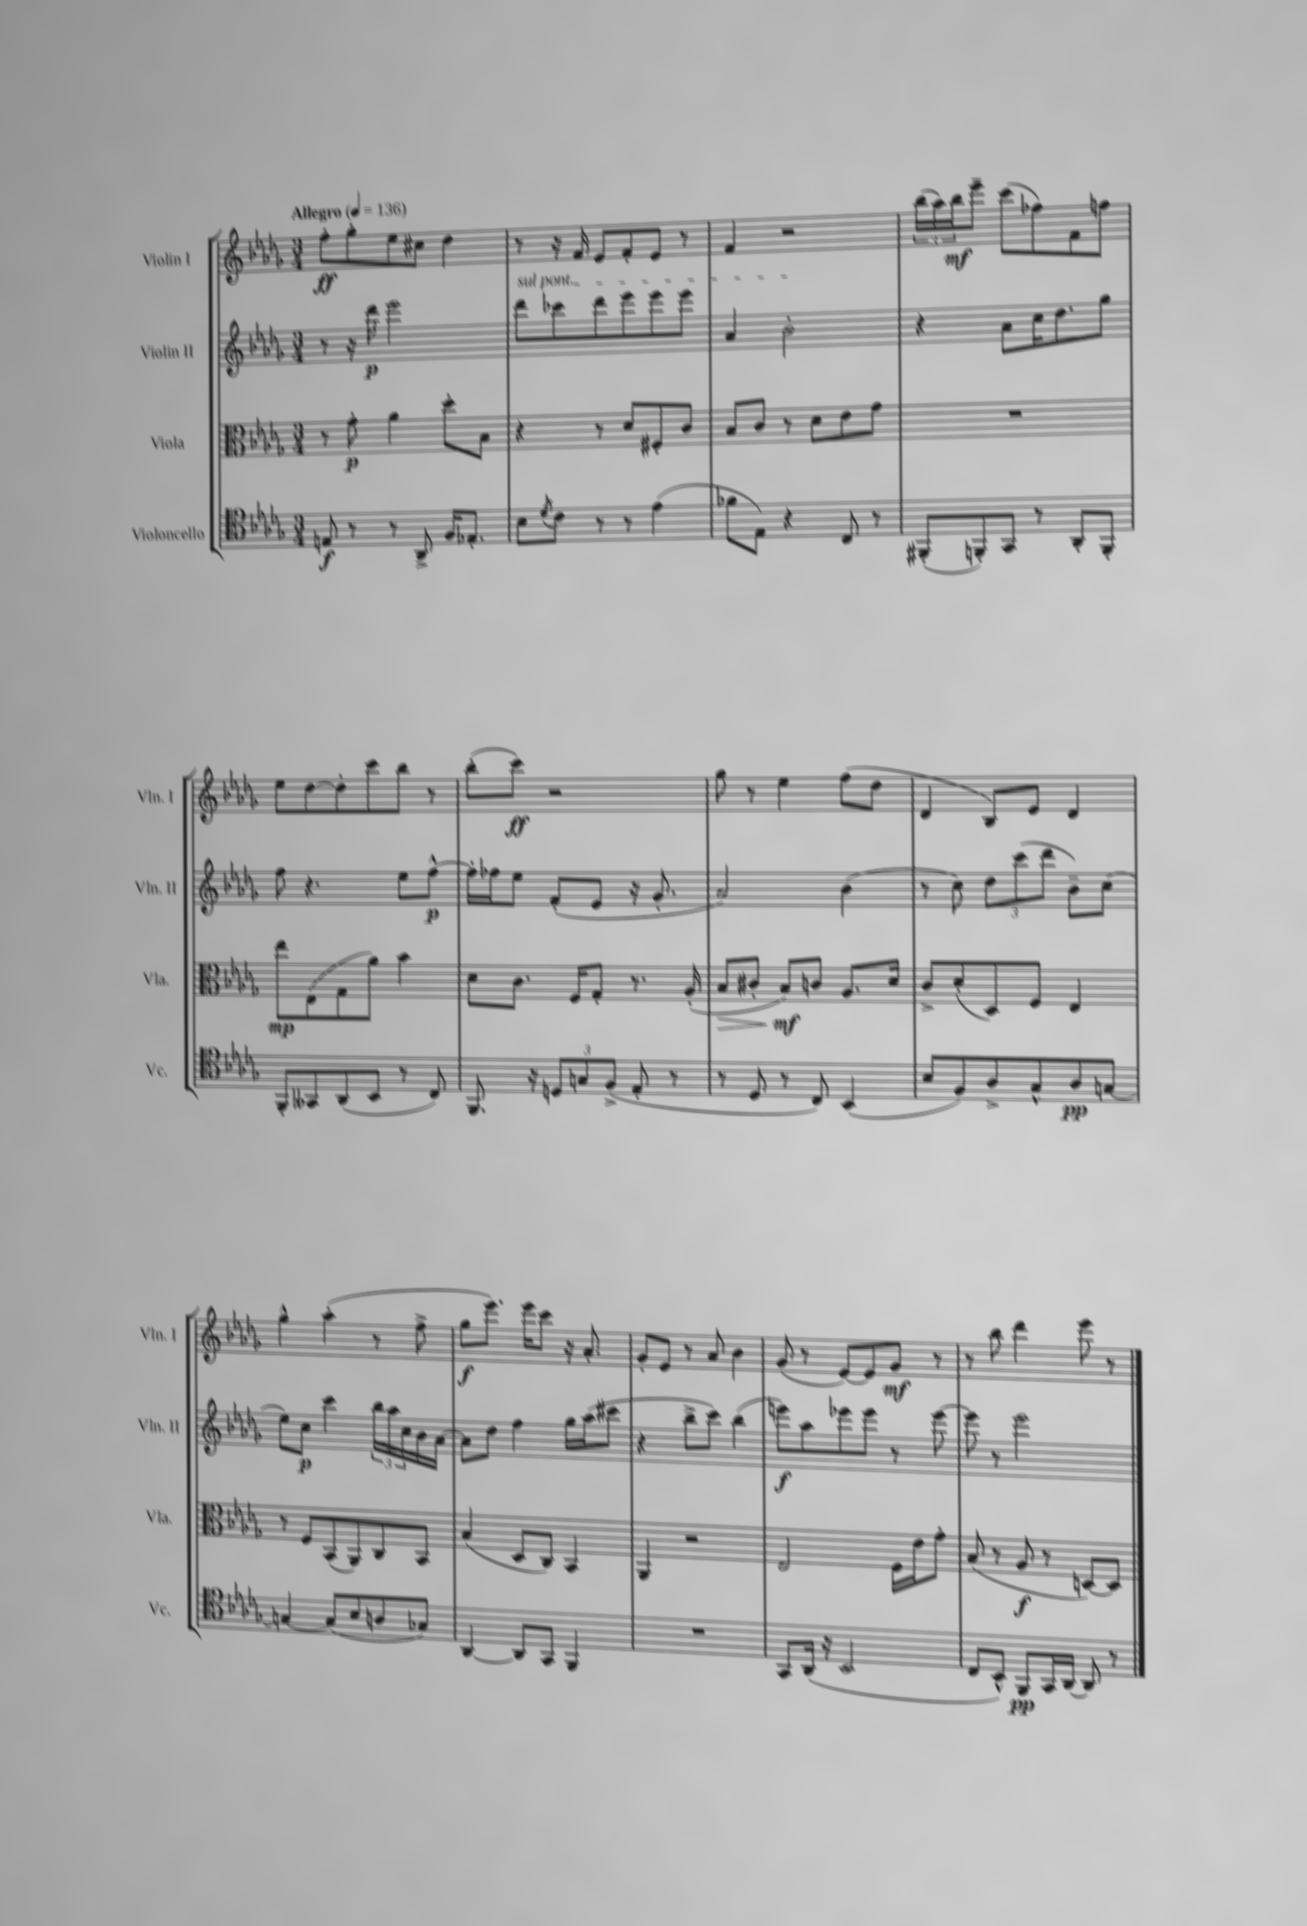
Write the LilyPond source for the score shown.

<<
\new StaffGroup <<
\new Staff = "s0" \with { instrumentName = "Violin I" shortInstrumentName = "Vln. I" } {
    \clef treble \key des \major \numericTimeSignature \time 3/4 \tempo "Allegro" 4 = 136
    f''8-.\ff ges''8-. ees''8 cis''8 des''4 |
    r8 r16 f'16 ees'8 f'8-. ees'8 r8 |
    f'4 r2 |
    \tuplet 3/2 { bes''16( aes''16) bes''16\mf } ees'''8-- c'''8( fes''8) f'8 f''8 |
    ees''8 des''8~ des''8-. c'''8 bes''8 r8 |
    bes''8-.( c'''8\ff) r2 |
    ges''8 r8 ees''4 f''8( des''8 |
    des'4 bes8) ees'8 des'4 |
    ges''4-^ aes''4-.( r8 f''8-> |
    ges''8\f ees'''8.) ees'''16 c'''8 r16 aes'8.-. |
    ges'8-. ees'8 r8 aes'8 bes'4 |
    ges'8( r8 ees'8~) ees'8 ges'8\mf r8 |
    r8 bes''8 des'''4 ees'''8 r8 \bar "|." |
}
\new Staff = "s1" \with { instrumentName = "Violin II" shortInstrumentName = "Vln. II" } {
    \clef treble \key des \major \numericTimeSignature \time 3/4
    r8 r16 des'''16\p ees'''2 |
    \once \override TextSpanner.bound-details.left.text = \markup { \italic "sul pont." } des'''8\startTextSpan ces'''8 des'''8 ees'''8 ees'''8 ees'''8 |
    aes'4 bes'2-.\stopTextSpan |
    r4 aes'8 c''16 des''8. ges''8 |
    f''8 r4. ees''8 f''8~-^\p |
    f''16-. fes''16 ees''8 f'8-.( ees'8 r16 ges'8.-. |
    aes'2) bes'4( |
    r8 c''8) \tuplet 3/2 { des''8 c'''8( des'''8 } bes'8--) c''8( |
    ees''8) c''8\p c'''4 \tuplet 3/2 { bes''16 aes''16 c''16 } bes'16 aes'16~ |
    aes'8 des''8 f''4 ges''16 aes''16( cis'''8 |
    r4 bes''8-> c'''8) bes''4( |
    e'''8\f) aes''8 ees'''8 ees'''8 r8 ees'''8~ |
    ees'''8 r8 ees'''2 \bar "|." |
}
\new Staff = "s2" \with { instrumentName = "Viola" shortInstrumentName = "Vla." } {
    \clef alto \key des \major \numericTimeSignature \time 3/4
    r8 ges'8-.\p aes'4 des''8-. bes8 |
    r4 r8 des'8 fis8-. c'8 |
    bes8 c'8 r8 des'8 ees'8 ges'8 |
    R2. |
    ees''8\mp ees8( ges8 aes'8) bes'4 |
    des'8 c'8. f16 ges8-. r8. aes16-.( |
    bes8\> cis'8-. bes8\mf\!) c'8 aes8. des'16 |
    c'8-> des'8-.( des8) f8 ees4 |
    r8 f8 bes,8( aes,8) c8 bes,8 |
    bes4( des8 c8) bes,4 |
    aes,4 r2 |
    ees2 f16 ees'16 ges'8-. |
    bes8( r8 aes8\f r8 d8~) d8 \bar "|." |
}
\new Staff = "s3" \with { instrumentName = "Violoncello" shortInstrumentName = "Vc." } {
    \clef tenor \key des \major \numericTimeSignature \time 3/4
    e8\f r8 r8 aes,8-> f16 ees8.-. |
    bes8 \acciaccatura { des'8 } c'8 r8 r8 ees'4( |
    fes'8 ees8) r4 c8 r8 |
    fis,8-.( f,8-.) ges,8 r8 aes,8-. f,8-. |
    f,8-. geses,8 aes,8( bes,8 r8 c8) |
    f,8. r16 \tuplet 3/2 { d8 g8 f8->( } ees8-. r8 |
    r8 des8 r8 c8) bes,4( |
    bes8 f8) aes8-> ges8-^ aes8\pp g8~ |
    g4~ g8( bes8 a8 ges8) |
    aes,4~ aes,8 ges,8 f,4 |
    R2. |
    ges,8 aes,16( r16 bes,2 |
    c8 bes,8-^) f,8\pp ges,16 aes,16~ aes,8 r8 \bar "|." |
}
>>
>>
\layout { \context { \Score \remove "Bar_number_engraver" } }
